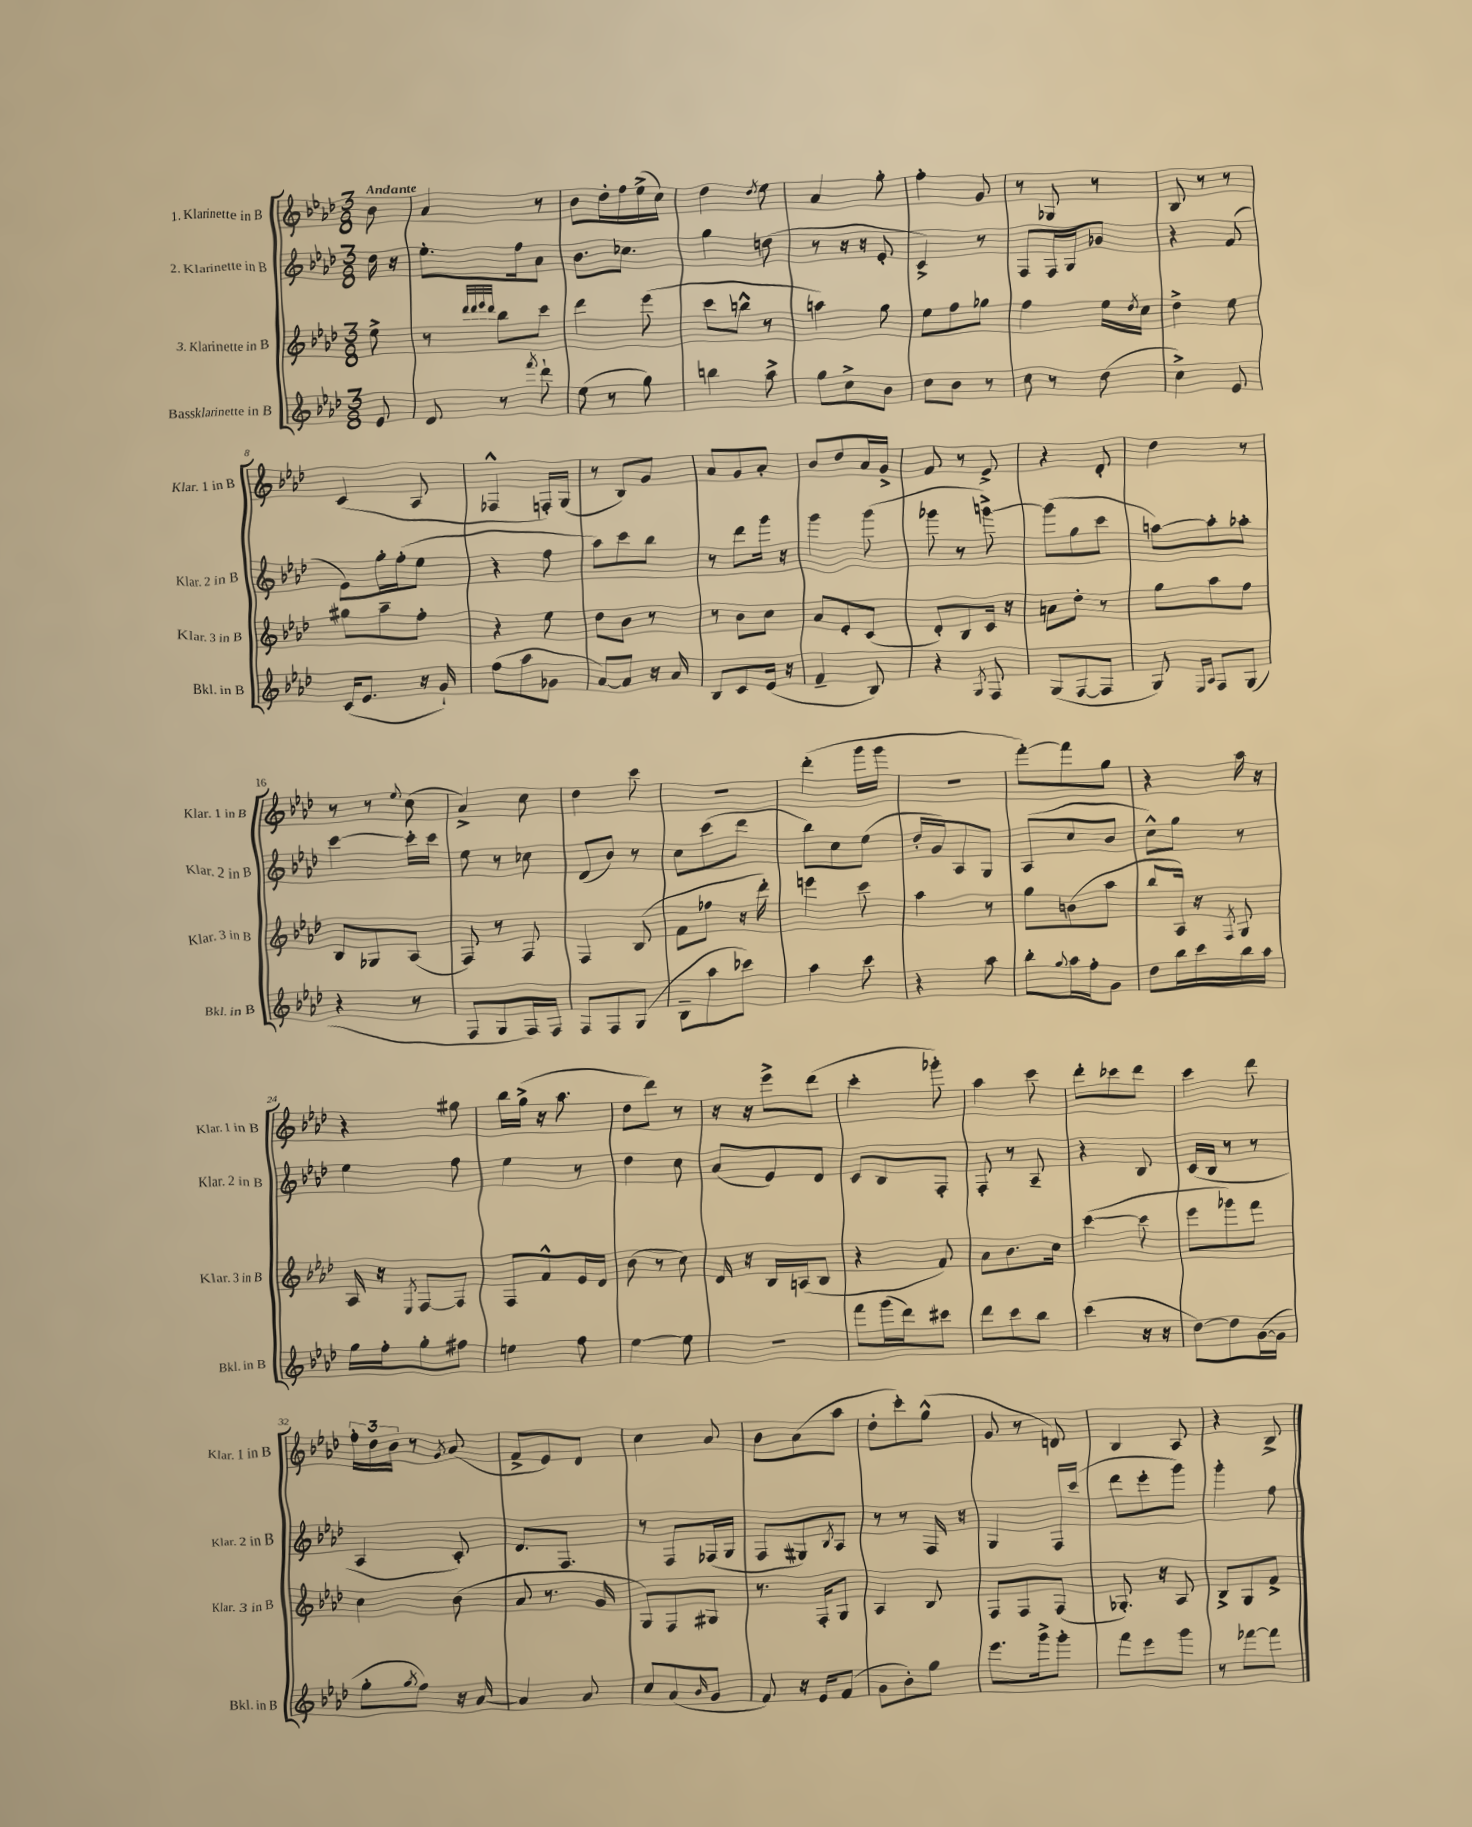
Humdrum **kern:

**kern	**kern	**kern	**kern
*part4	*part3	*part2	*part1
*staff4	*staff3	*staff2	*staff1
*I"Bassklarinette in B	*I"3. Klarinette in B	*I"2. Klarinette in B	*I"1. Klarinette in B
*I'Bkl. in B	*I'Klar. 3 in B	*I'Klar. 2 in B	*I'Klar. 1 in B
*clefG2	*clefG2	*clefG2	*clefG2
*k[b-e-a-d-]	*k[b-e-a-d-]	*k[b-e-a-d-]	*k[b-e-a-d-]
*M3/8	*M3/8	*M3/8	*M3/8
=	=	=	=
!	!	!	!LO:TX:a:B:t=Andante
8e-/	8ee-^\	16dd-\	8b-\
.	.	16r	.
=1	=1	=1	=1
8d-/	8r	8.ee-'\L	4a-/
.	32qqddd-/LLL	.	.
.	32qqddd-/	.	.
.	32qqeee-/	.	.
.	32qqddd-/JJJ	.	.
8r	8bb-\L	.	.
.	.	16ff\k	.
8qfff/	.	.	.
8ddd-`\	8ccc\J	8a-\J	8r
=2	=2	=2	=2
(8ee-\	4ddd-\	8.b-\L	8b-\L
8r	.	.	16dd-'\L
.	.	8.cc-X\J	16ff\
8gg\)	(8eee-\	.	(16ee-^\
.	.	.	16cc\JJ)
=3	=3	=3	=3
4bbn\	8ccc\L	4gg\	4dd-\
.	8bbn^^\J	.	.
.	.	.	8qdd-/
8aa-^\	8r	(8ddn\	8ee-\
=4	=4	=4	=4
8gg\L	4aan\)	8r	4a-/
8cc^\	.	16r	.
.	.	16r	.
8b-\J	8gg\	8e-'/	8gg'\
=5	=5	=5	=5
8cc\L	8ee-\L	4c^/)	4ff'\
8b-\J	8ff\	.	.
8r	8gg-X\J	8r	8g/
=6	=6	=6	=6
8cc\	4ff\	8F/L	8r
8r	.	16F/L	8G-X/
.	.	16G/J	.
(8dd-\	16ee-\LL	8g-X/J	8r
.	8qdd-/	.	.
.	16cc\JJ	.	.
=7	=7	=7	=7
4cc^\)	4dd-^\	4r	8B-/
.	.	.	8r
8e-/	8ee-\	(8f/	8r
!!LO:LB:g=z
=8	=8	=8	=8
(16c/KL	8gg#X\L	8e-\L)	(4c/
8.e-/J	.	.	.
.	8aa-~\	16gg'\L	.
.	.	(16ff'\J	.
16r	8ff'\J	8ee-\J	8A-/
16g`/)	.	.	.
=9	=9	=9	=9
(8ff\L	4r	4r	4F-X^^/
8aa-\	.	.	.
8g-X\J	8ee-\	8ff\	16Fn'/LL)
.	.	.	(16G/JJ
=10	=10	=10	=10
[8a-/L)	8dd-\L	8aa-\L)	8r
8a-/J]	8b-\J	8ccc\	8B-/L)
16r	8r	8bb-\J	8g/J
16a-/	.	.	.
=11	=11	=11	=11
8B-/L	8r	8r	8a-/L
8c/	8b-\L	8ddd-\L	8g/
(16e-/Jk	8cc\J	16ggg\Jk	8a-'/J
16r	.	16r	.
=12	=12	=12	=12
4f~/	8a-/L	4ggg\	8b-/L
.	8e-'/	.	8dd-/
8B-/)	(8c/J	(8ggg\	16a-/L
.	.	.	16g^/JJ
=13	=13	=13	=13
4r	8d-'/L)	8ggg-X\	8f/
.	8B-/	8r	8r
8qG/	.	.	.
8F/	16c/Jk	[8gggn^\)	8e-^/
.	16r	.	.
=14	=14	=14	=14
(8G/L	8an\L	(8ggg\L]	4r
[8F/	8dd-'\J	8gg\	.
8F/J]	8r	8ccc\J	8d-'/
=15	=15	=15	=15
8G/)	8gg\L	[8aan\L)	4dd-\
16qqE-/LL	.	.	.
16qqA-/JJ	.	.	.
8F/L	8aa-\	8aa'\]	.
(8G/J	8ff\J	8aa-X'\J	8r
!!LO:LB:g=z
=16	=16	=16	=16
4r	8B-/L	[4ccc\	8r
.	8G-X/	.	8r
.	.	.	8qqee-/
8r	(8A-/J	16ccc'\LL]	(8cc\
.	.	16ccc\JJ	.
=17	=17	=17	=17
8F/L	8F/)	8ee-\	4a-^/)
8G/	8r	8r	.
16F/L)	8F/	8cc-X\	8cc\
16F/JJ	.	.	.
=18	=18	=18	=18
8F/L	4F/	(8d-/L	4dd-\
8F/	.	8b-/J)	.
(8G/J	(8B-/	8r	8ccc\
=19	=19	=19	=19
8B-~\L	8f\L	8cc\L	4.r
8aa-\	8ff-X\J	(8ccc\	.
8ccc-X\J)	16r	8ddd-\J	.
.	16ddd-'\)	.	.
=20	=20	=20	=20
4aa-\	4eeen\	8bb-\L)	(4ddd-'\
.	.	8cc\	.
8ccc\	8ccc\	(8ee-\J	16ggg\LL
.	.	.	16ggg\JJ
=21	=21	=21	=21
4r	4aa-\	16dd-'/LL	4.r
.	.	16g/J)	.
.	.	8A-/	.
8aa-\	8r	8G/J	.
=22	=22	=22	=22
8bb-'\L	8gg\L	(8A-/L	[8fff'\L)
8qqgg/	.	.	.
16aa-\L	(8bn\	8cc/	8fff\]
16ff'\J	.	.	.
8g\J	8aa-\J	8b-/J	8gg\J
=23	=23	=23	=23
8dd-\L	8bb-/L	8cc^^\L)	4r
16bb-\L	16A-/Jk)	8gg\J	.
16ccc\	16r	.	.
.	8qF/	.	.
16bb-\	8G/	8r	16aa-\
16aa-\JJ	.	.	16r
!!LO:LB:g=z
=24	=24	=24	=24
16gg\LL	16A-/	4ee-\	4r
16ff'\J	16r	.	.
.	8qE-/	.	.
8gg'\	[8F/L	.	.
8ff#X\J	8F/J]	8ff\	8gg#X\
=25	=25	=25	=25
4een\	8F/L	4ee-\	16bb-\LL
.	.	.	(16gg^\JJ
.	8f^^/	.	16r
.	.	.	8.aa-\
8ff\	16e-/L	8r	.
.	16d-/JJ	.	.
=26	=26	=26	=26
[4ee-\	(8b-\	4dd-\	8dd-\L
.	8r	.	8ddd-\J)
8ee-\]	8cc\)	8cc\	8r
=27	=27	=27	=27
4.r	16d-/	(8a-/L	16r
.	16r	.	16r
.	16B-/LL	8e-/)	8eee-^\L
.	(16An/J	.	.
.	8B-/J	8d-/J	(8ddd-\J
=28	=28	=28	=28
8fff\L	4r	8c/L	4ccc'\
(16ggg\L	.	8B-/	.
16ddd-\J)	.	.	.
8ccc#X\J	8f/)	8F'/J	8ggg-X'\)
=29	=29	=29	=29
8ddd-\L	8a-\L	8F'/	4aa-\
8ccc\	8.b-\	8r	.
8bb-\J	.	8A-~/	8ccc\
.	16cc\Jk	.	.
=30	=30	=30	=30
(4ccc\	([4ccc\	4r	8ddd-'\L
.	.	.	8ccc-X\
16r	8ccc\]	8B-/	8ddd-\J
16r	.	.	.
=31	=31	=31	=31
[8dd-\L)	8eee-\L	(16c/LL	4ccc\
.	.	16B-/JJ	.
8dd-\]	8ggg-X\)	8r	.
([16g\L	8fff\J	8r	8ddd-\
16g\JJ]	.	.	.
!!LO:LB:g=z
=32	=32	=32	=32
8gg'\L	4cc\	4A-/	24ff'\LL
.	.	.	24dd-\
.	.	.	24b-\JJ
8qgg/	.	.	.
8ff\J)	.	.	8r
.	.	.	8qg/
16r	(8b-\	8c'/)	(8a-/
[16a-/	.	.	.
=33	=33	=33	=33
4a-/]	8a-/	8.d-/L	8f^/L
.	8.r	.	8e-/)
.	.	8.F/J	.
8a-/	.	.	8d-/J
.	16g/	.	.
=34	=34	=34	=34
8cc/L	8G/L)	8r	4cc\
(8a-/	8F/	8F/L	.
16qqb-/	.	.	.
8g/J	8G#X/J	(16F-X/L	8a-/
.	.	16G/JJ	.
=35	=35	=35	=35
8f/)	8.r	8F/L	8b-\L
16r	.	8G#X/)	(8a-\
16e-/KL	16F'/KL	.	.
.	.	8qB-/	.
(8f/J	8G/J	8A-/J	8aa-\J
=36	=36	=36	=36
8g\L	4A-/	8r	8dd-'\L
8b-'\)	.	8r	8ccc'\)
8gg\J	8B-/	16F/	(8gg^^\J
.	.	16r	.
=37	=37	=37	=37
8.eee-\L	8F/L	4G/	8g/
.	8F/	.	8r
16ggg^\k	.	.	.
8ggg'\J	(8F/J	16F/LL	8dn/)
.	.	(16ccc/JJ	.
=38	=38	=38	=38
8fff\L	8.G-X'/)	8ddd-\L	4B-/
8eee-\	.	8eee-'\	.
.	16r	.	.
8ggg\J	8A-/	8ggg\J)	8A-/
=39	=39	=39	=39
8r	8B-^/L	4ggg'\	4r
[8fff-X\L	8G/	.	.
8fff-\J]	8f^/J	8ff\	8B-^/
==	==	==	==
*-	*-	*-	*-
